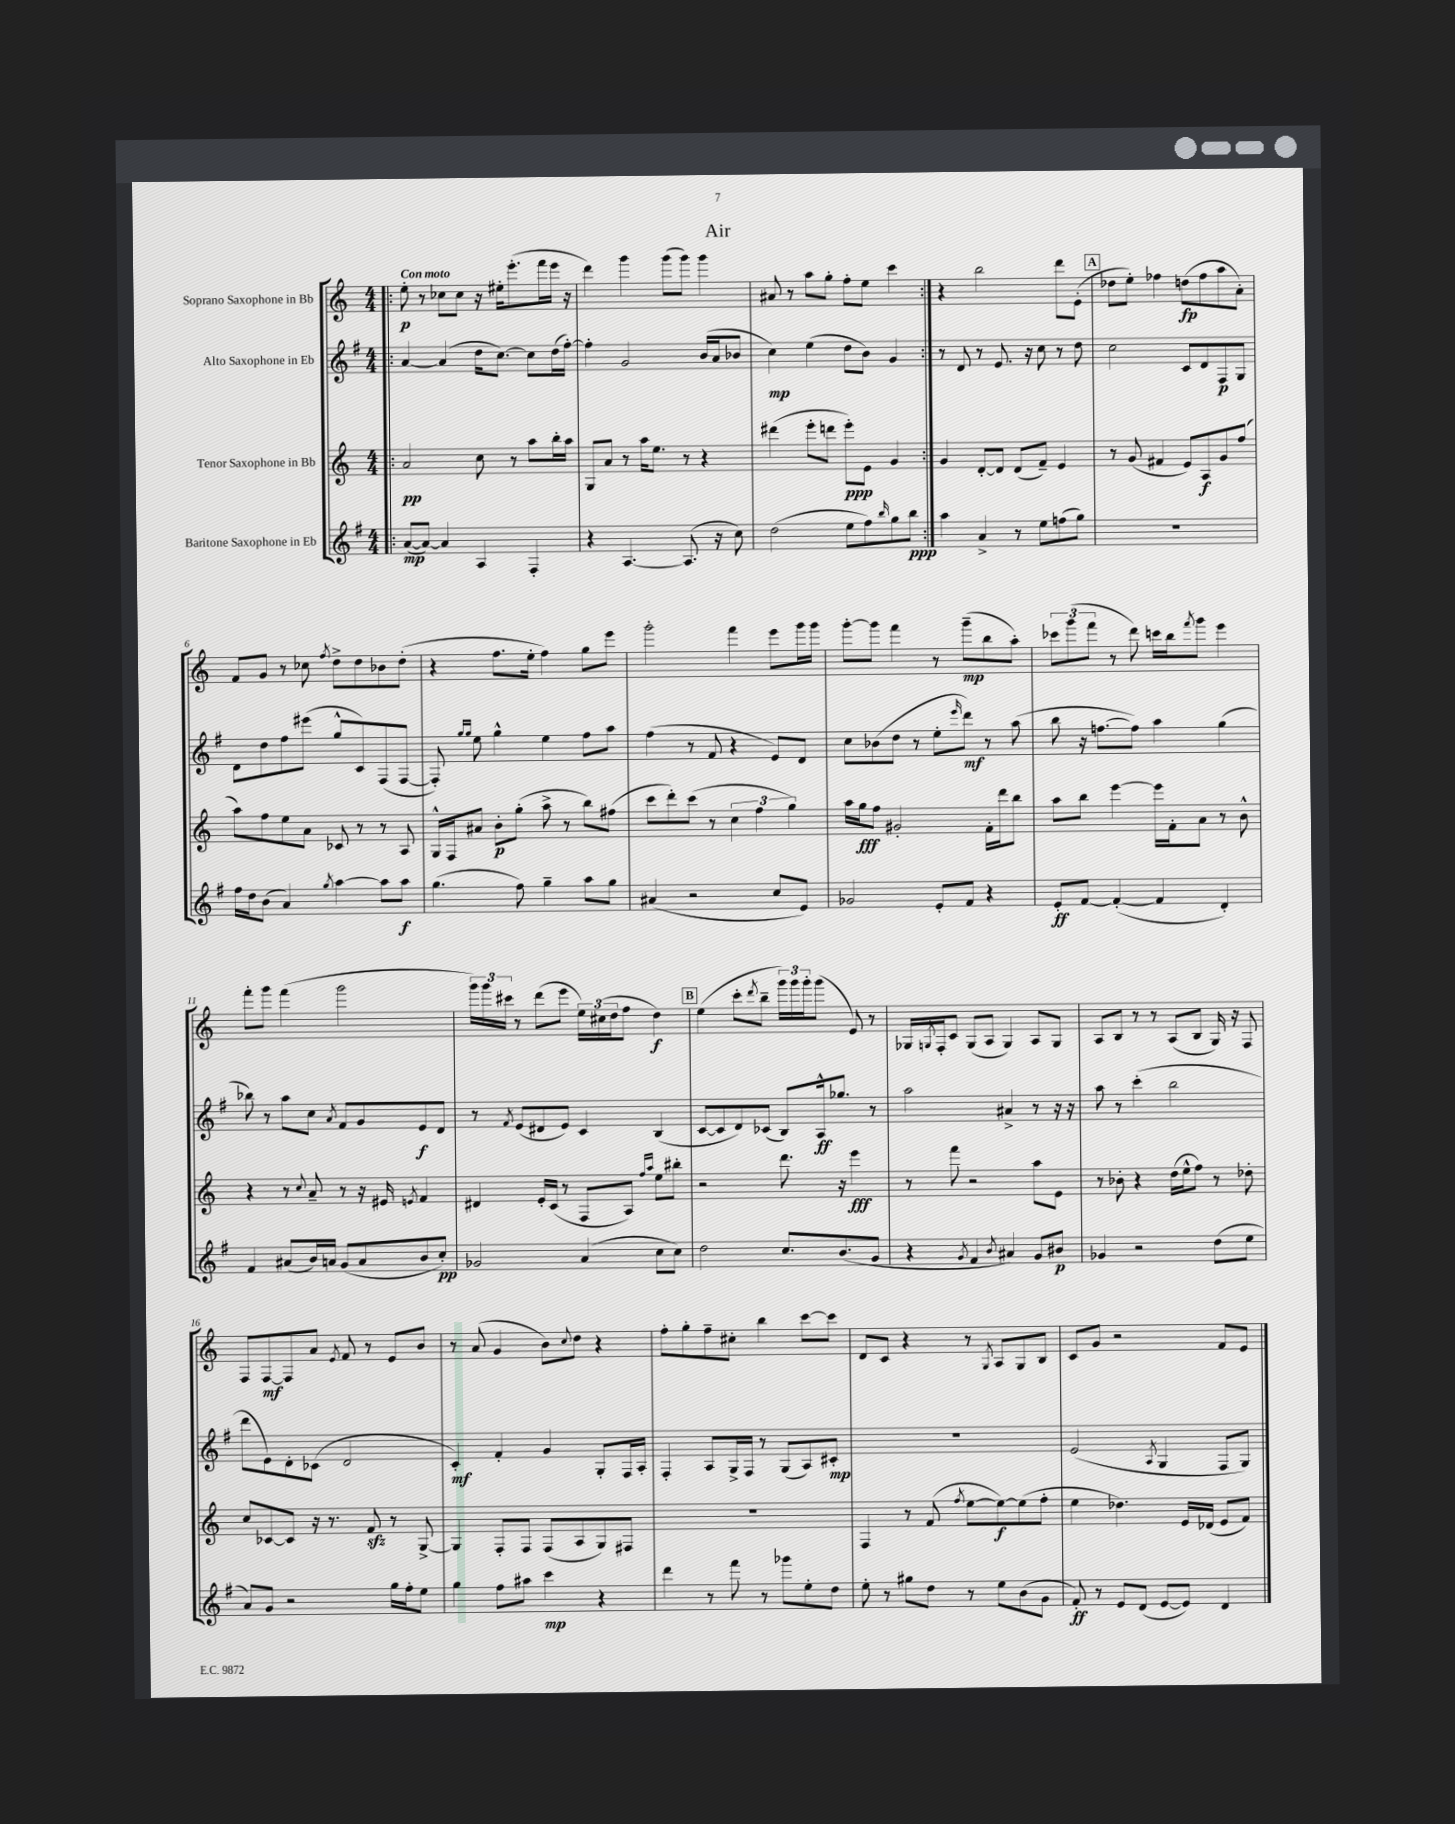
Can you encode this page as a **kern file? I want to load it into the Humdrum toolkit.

**kern	**dynam	**kern	**dynam	**kern	**dynam	**kern	**dynam
*part4	*part4	*part3	*part3	*part2	*part2	*part1	*part1
*staff4	*staff4	*staff3	*staff3	*staff2	*staff2	*staff1	*staff1
*I"Baritone Saxophone in Eb	*	*I"Tenor Saxophone in Bb	*	*I"Alto Saxophone in Eb	*	*I"Soprano Saxophone in Bb	*
*clefG2	*	*clefG2	*	*clefG2	*	*clefG2	*
*k[f#]	*	*k[]	*	*k[f#]	*	*k[]	*
*M4/4	*	*M4/4	*	*M4/4	*	*M4/4	*
=1!|:	=1!|:	=1!|:	=1!|:	=1!|:	=1!|:	=1!|:	=1!|:
!	!	!	!	!	!	!LO:TX:a:B:t=Con moto	!
([8a/L	mp	2a/	pp	[4a/	.	8ee'\	p
8a/J_)	.	.	.	.	.	8r	.
4a/]	.	.	.	(4a/]	.	8cc-X\L	.
.	.	.	.	.	.	8cc-\J	.
4A/	.	8cc\	.	16dd\KL	.	16r	.
.	.	.	.	[8.cc\J)	.	16ee#X'\KL	.
.	.	8r	.	.	.	(8.eee'\	.
4F#'/	.	8aa\L	.	8cc\L]	.	.	.
.	.	.	.	.	.	16fff\L	.
.	.	16bb'\L	.	(16dd\L	.	16eee\JJ	.
.	.	16aa\JJ	.	[16ff#'\JJ)	.	16r	.
=2	=2	=2	=2	=2	=2	=2	=2
4r	.	8G/L	.	4ff#'\]	.	4ddd\)	.
.	.	8a/J	.	.	.	.	.
[4.A/	.	8r	.	2g/	.	4ggg\	.
.	.	16aa\KL	.	.	.	.	.
.	.	8.ee\J	.	.	.	.	.
.	.	.	.	.	.	(8ggg\L	.
(8.A/]	.	8r	.	.	.	8ggg\J)	.
.	.	4r	.	(16b/LL	.	4ggg\	.
16r	.	.	.	16a/J	.	.	.
8cc\)	.	.	.	8b-X/J	.	.	.
=3	=3	=3	=3	=3	=3	=3	=3
(2dd\	.	(4ddd#X\	.	4cc\)	mp	8a#X/	.
.	.	.	.	.	.	8r	.
.	.	8eee'\L	.	(4ee\	.	8aa\L	.
.	.	8dddn\J	.	.	.	8gg'\J	.
8ee\L	.	8eee'\L)	ppp	8dd\L	.	8ff'\L	.
8ff#\)	.	8e\J	.	8b\J)	.	8ee\J	.
16qqbb/	.	.	.	.	.	.	.
8gg\	.	4g/	.	4g/	.	4ccc\	.
8bb\J	ppp	.	.	.	.	.	.
=4:|!	=4:|!	=4:|!	=4:|!	=4:|!	=4:|!	=4:|!	=4:|!
4aa\	.	4g/	.	8r	.	4r	.
.	.	.	.	8d/	.	.	.
4a^/	.	[8d'/L	.	8r	.	2bb\	.
.	.	8d/J]	.	8.e/	.	.	.
8r	.	(8d/L	.	.	.	.	.
.	.	.	.	16r	.	.	.
8ee\L	.	8f~/J)	.	8cc\	.	.	.
(8ffn\	.	4e/	.	8r	.	8ddd\L	.
8gg\J)	.	.	.	8dd\	.	(8e'\J	.
!!LO:REH:place=s1:t=A
=5	=5	=5	=5	=5	=5	=5	=5
1r	.	8r	.	2cc\	.	8dd-X\L	.
.	.	(8g/	.	.	.	8ee'\J)	.
.	.	4f#X/	.	.	.	4ff-X\	.
.	.	8e/L)	.	8c/L	.	(8ddn\L	fp
.	.	8A/	f	8d/	.	8ff-\	.
.	.	8g/	.	8F#/	p	8aa\	.
.	.	(8ff/J	.	8G/J	.	8a'\J)	.
!!LO:LB:g=z
=6	=6	=6	=6	=6	=6	=6	=6
16ff#\LL	.	8aa\L)	.	8d\L	.	8f/L	.
16dd\J	.	.	.	.	.	.	.
(8b\J	.	8ff\	.	8dd\	.	8g/J	.
4a/)	.	8ee\	.	8ff#\	.	8r	.
.	.	8a\J	.	(8eee#X\J	.	8cc-X\	.
8qgg/	.	.	.	.	.	8qff/	.
[4aa\	.	8c-X/	.	8gg^^/L	.	8dd^\L	.
.	.	8r	.	8c/)	.	8dd\	.
8aa\L]	.	8r	.	(8F#/	.	8b-X\	.
8aa\J	f	8A/	.	[8F#/J	.	(8dd'\J	.
=7	=7	=7	=7	=7	=7	=7	=7
(4.gg\	.	16G^^/LL	.	8F#'/])	.	4r	.
.	.	16F/J	.	.	.	.	.
.	.	.	.	16qqgg/LL	.	.	.
.	.	.	.	16qqgg/JJ	.	.	.
.	.	8a#X/J	.	8ee\	.	.	.
.	.	8b'\L	p	4gg^^\	.	8.ff\L	.
8ff#\)	.	(8gg'\J	.	.	.	.	.
.	.	.	.	.	.	16ee'\Jk	.
4gg~\	.	8aa^\	.	4ee\	.	4ff\)	.
.	.	8r	.	.	.	.	.
8aa\L	.	8bb\L)	.	8ff#\L	.	8gg\L	.
8gg\J	.	(8ff#X\J	.	8aa\J	.	8eee\J	.
=8	=8	=8	=8	=8	=8	=8	=8
(4a#X/	.	8ccc\L	.	(4ff#\	.	2ggg'\	.
.	.	8ddd'\)	.	.	.	.	.
2r	.	(8ccc\J	.	8r	.	.	.
.	.	8r	.	8f#/	.	.	.
.	.	6cc\	.	4r	.	4fff\	.
.	.	6ff\	.	.	.	.	.
8cc/L	.	.	.	8e/L)	.	8eee\L	.
.	.	6gg\)	.	.	.	.	.
8e/J)	.	.	.	8d/J	.	16ggg\L	.
.	.	.	.	.	.	16ggg\JJ	.
=9	=9	=9	=9	=9	=9	=9	=9
2g-X/	.	16aa\LL	.	8cc\L	.	[8ggg'\L	.
.	.	16gg\J	fff	.	.	.	.
.	.	8ff\J	.	(8b-X\	.	8ggg\J]	.
.	.	2g#X'/	.	8dd\J	.	4fff\	.
.	.	.	.	8r	.	.	.
8e'/L	.	.	.	8ee'\L	.	8r	.
.	.	.	.	16qqeee/	.	.	.
8f#/J	.	.	.	8ddd\J)	mf	(8ggg~\L	mp
4r	.	16f'\LL	.	8r	.	8bb\	.
.	.	16ddd\J	.	.	.	.	.
.	.	8bb\J	.	(8aa\	.	8aa'\J)	.
=10	=10	=10	=10	=10	=10	=10	=10
8e'/L	ff	8aa\L	.	8bb\	.	12ccc-X\L	.
.	.	.	.	.	.	(12ggg\	.
[8f#/J	.	8bb\J	.	16r	.	.	.
.	.	.	.	.	.	12fff\J	.
.	.	.	.	[8.ffn\L	.	.	.
(4f#'/_	.	[4eee\	.	.	.	8r	.
.	.	.	.	8ff\J])	.	8ddd\)	.
4f#/]	.	16eee\LL]	.	4aa\	.	16cccn\LL	.
.	.	16f'\J	.	.	.	16bb\J	.
.	.	.	.	.	.	8qfff/	.
.	.	8a\J	.	.	.	8ggg\J	.
4d'/)	.	8r	.	(4gg\	.	4eee\	.
.	.	8b^^\	.	.	.	.	.
!!LO:LB:g=z
=11	=11	=11	=11	=11	=11	=11	=11
4f#/	.	4r	.	8bb-X\)	.	8fff'\L	.
.	.	.	.	8r	.	8ggg\J	.
(8a#X/L	.	8r	.	8aa\L	.	(4fff\	.
.	.	8qqcc/	.	.	.	.	.
16b/L)	.	8a~/	.	8cc\J	.	.	.
16an/JJ	.	.	.	.	.	.	.
.	.	.	.	8qa/	.	.	.
(8g/L	.	8r	.	8f#/L	.	2ggg\	.
8a/	.	16r	.	8g/	.	.	.
.	.	16e#X/	.	.	.	.	.
.	.	8qen/	.	.	.	.	.
8b/	.	4f/	.	8e/	f	.	.
8cc'/J)	pp	.	.	8d/J	.	.	.
=12	=12	=12	=12	=12	=12	=12	=12
2g-X/	.	4d#X/	.	8r	.	24ggg\LL)	.
.	.	.	.	.	.	24ggg\	.
.	.	.	.	.	.	24ccc#X\JJ	.
.	.	.	.	8qf#/	.	.	.
.	.	.	.	(8e/L	.	8r	.
.	.	16e'/LL	.	8d#X/	.	(8ddd\L	.
.	.	(16c/JJ	.	.	.	.	.
.	.	8r	.	8e/J)	.	8eee\J	.
(4a/	.	8F/L	.	4c/	.	24ee\LL)	.
.	.	.	.	.	.	(24cc#X\	.
.	.	.	.	.	.	24dd\J	.
.	.	8A/J)	.	.	.	8ff\J	.
.	.	16qqff/LL	.	.	.	.	.
.	.	16qqaa/JJ	.	.	.	.	.
8cc\L	.	8ee\L	.	(4B/	.	4dd\)	f
8cc\J)	.	8bb#X'\J	.	.	.	.	.
!!LO:REH:place=s1:t=B
=13	=13	=13	=13	=13	=13	=13	=13
2dd\	.	2r	.	[8c/L	.	(4ee\	.
.	.	.	.	8c/]	.	.	.
.	.	.	.	8d/)	.	8ccc'\L	.
.	.	.	.	.	.	8qddd/	.
.	.	.	.	(8c-X/J	.	8bb~\J	.
8.cc/L	.	8.ddd\	.	8B/L)	.	24ggg\LL)	.
.	.	.	.	.	.	24ggg\	.
.	.	.	.	.	.	24ggg'\J	.
.	.	.	.	16A^^/k	ff	(8ggg\J	.
(8.b/	.	16r	.	8.gg-X/J	.	.	.
.	.	4eee\	fff	.	.	8e/)	.
8g/J	.	.	.	8r	.	8r	.
=14	=14	=14	=14	=14	=14	=14	=14
4r	.	8r	.	2aa\	.	16G-X/LL	.
.	.	.	.	.	.	8qGn/	.
.	.	.	.	.	.	16F'/J	.
.	.	8fff\	.	.	.	8c/J	.
8qg/	.	.	.	.	.	.	.
4f#/	.	2r	.	.	.	(8G/L	.
.	.	.	.	.	.	8A/J	.
8qb/	.	.	.	.	.	.	.
4a#X/)	.	.	.	4a#X^/	.	4G/)	.
8g/L	.	8aa\L	.	8r	.	8A/L	.
8b#X/J	p	8e\J	.	16r	.	8G/J	.
.	.	.	.	16r	.	.	.
=15	=15	=15	=15	=15	=15	=15	=15
4g-X/	.	8r	.	8aa\	.	8A/L	.
.	.	8b-X'\	.	8r	.	8B/J	.
2r	.	4r	.	(4ccc'\	.	8r	.
.	.	.	.	.	.	8r	.
.	.	(16dd\LL	.	2bb\	.	(8A/L	.
.	.	16ee^^\J	.	.	.	.	.
.	.	8ff\J)	.	.	.	8B/J	.
(8dd\L	.	8r	.	.	.	16G/)	.
.	.	.	.	.	.	16r	.
8ee\J	.	8dd-X'\	.	.	.	8F/	.
!!LO:LB:g=z
=16	=16	=16	=16	=16	=16	=16	=16
8a/L)	.	8cc/L	.	8ddd\L	.	8F/L	.
8g/J	.	[8c-X/	.	8e\)	.	[8F/	mf
2r	.	8c-/J]	.	8d'\	.	8F/]	.
.	.	16r	.	(8c-X\J	.	8a/J	.
.	.	8.r	.	.	.	.	.
.	.	.	.	.	.	8qe/	.
.	.	.	.	2d/	.	8f/	.
.	.	8fzz/	.	.	.	8r	.
16gg\LL	.	8r	.	.	.	8e/L	.
16ff#'\J	.	.	.	.	.	.	.
8ee\J	.	[8G^/	.	.	.	8b/J	.
=17	=17	=17	=17	=17	=17	=17	=17
4gg\	.	4G/]	.	4c'/)	mf	8r	.
.	.	.	.	.	.	(8a/	.
8ff#\L	.	8F'/L	.	4f#'/	.	4g/	.
8aa#X\J	.	8F/J	.	.	.	.	.
4ccc\	mp	(8F/L	.	4g/	.	8b\L)	.
.	.	.	.	.	.	8qqcc/	.
.	.	8A/	.	.	.	8dd\J	.
4r	.	8G/)	.	8G'/L	.	4r	.
.	.	8F#X/J	.	16F#/L	.	.	.
.	.	.	.	16A'/JJ	.	.	.
=18	=18	=18	=18	=18	=18	=18	=18
4ddd\	.	1r	.	4F#'/	.	8ff'\L	.
.	.	.	.	.	.	8gg'\	.
8r	.	.	.	8A/L	.	8ff~\	.
8fff#\	.	.	.	16G^/L	.	8cc#X'\J	.
.	.	.	.	16F#/JJ	.	.	.
8r	.	.	.	8r	.	4bb\	.
8ggg-X\L	.	.	.	(8G/L	.	.	.
8ee'\	.	.	.	8A/)	.	[8ccc\L	.
8dd\J	.	.	.	8c#X'/J	mp	8ccc\J]	.
=19	=19	=19	=19	=19	=19	=19	=19
8ee'\	.	4F/	.	1r	.	8d/L	.
8r	.	.	.	.	.	8c/J	.
8gg#X\L	.	8r	.	.	.	4r	.
8dd\J	.	(8f/	.	.	.	.	.
.	.	8qff/	.	.	.	.	.
8r	.	[8ee\L	.	.	.	8r	.
.	.	.	.	.	.	8qG/	.
8ee\L	.	8ee\_)	f	.	.	8A/L	.
(8b\	.	(8ee\]	.	.	.	8G/	.
8g\J	.	8ff'\J	.	.	.	8B/J	.
=20	=20	=20	=20	=20	=20	=20	=20
8f#'/)	ff	4ee\	.	(2e/	.	8c/L	.
8r	.	.	.	.	.	8g/J	.
8e/L	.	4.dd-X\)	.	.	.	2r	.
(8d/J	.	.	.	.	.	.	.
.	.	.	.	8qA/	.	.	.
[8e/L	.	.	.	4G/	.	.	.
8e/J])	.	16e/LL	.	.	.	.	.
.	.	(16d-X/JJ	.	.	.	.	.
4d/	.	8e/L	.	8F#/L	.	8f/L	.
.	.	8f/J)	.	8G/J)	.	8e/J	.
==	==	==	==	==	==	==	==
*-	*-	*-	*-	*-	*-	*-	*-
